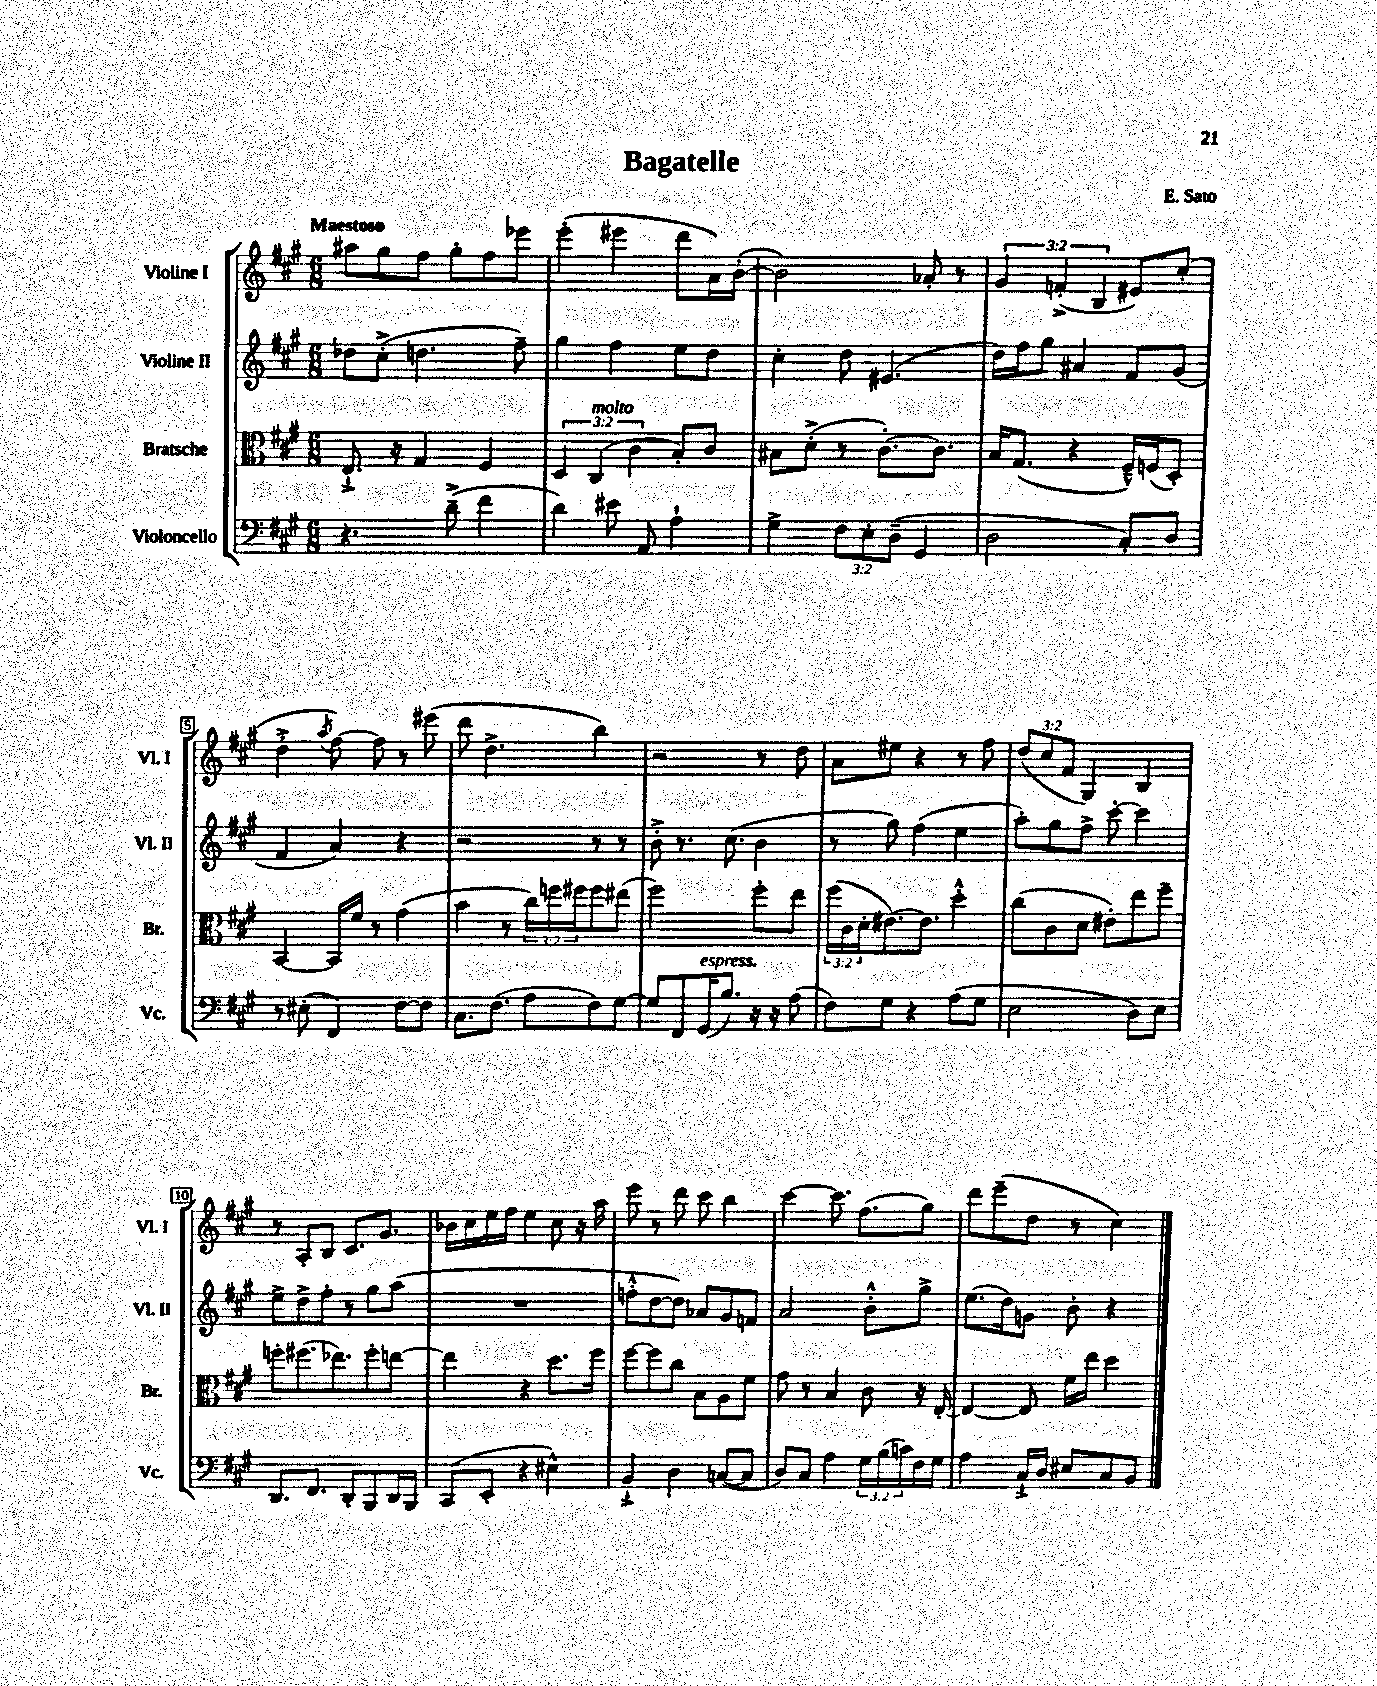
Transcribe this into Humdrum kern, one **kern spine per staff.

**kern	**kern	**kern	**kern
*staff4	*staff3	*staff2	*staff1
*clefF4	*clefC3	*clefG2	*clefG2
*k[f#c#g#]	*k[f#c#g#]	*k[f#c#g#]	*k[f#c#g#]
*M6/8	*M6/8	*M6/8	*M6/8
4.r	8.E`^/	8dd-\L	8aa#\L
.	.	(8cc#'^\J	8gg#\
.	16r	.	.
.	4G#/	4.dd\	8ff#\J
(8d~^\	.	.	8gg#'\L
4f#\	4F#/	.	8ff#\
.	.	8ff#~\)	8eee-\J
=	=	=	=
4d\)	6D/	4gg#\	(4eee'\
.	(6C#/	.	.
8e#\	.	4ff#\	4eee#\
.	6c#\	.	.
8AA/	.	.	.
4A`\	8B'/L)	8ee\L	8ddd\L
.	8c#/J	8dd\J	16a\L)
.	.	.	([16b'\JJ
=	=	=	=
4G#^\	8B#\L	4cc#'\	2b\])
.	(8d'^\J	.	.
12F#\L	8r	8dd\	.
12E'\	.	.	.
.	[8.c#'\L)	(4.e#/	.
(12D~\J	.	.	.
4GG#/	.	.	8a-'/
.	8.c#\]J	.	.
.	.	.	8r
=	=	=	=
2D\	16B/LK	16dd\LL)	6g#/
.	(8.G#/J	16ff#\J	.
.	.	8gg#\J	.
.	.	.	(6f'^/
.	4r	4a#/	.
.	.	.	6B/
8C#'/L)	16F#~^^/LL)	8f#/L	8e#/L)
.	(16F/J	.	.
8D/J	8D'/J)	(8g#/J	(8cc#'/J
=	=	=	=
8r	[4BB/	4f#/	4dd'^\
(8E#'\	.	.	.
.	.	.	8qaa/
4FF#/)	16BB/]LL	4a/)	[8ff#\)
.	16f#/JJ	.	.
.	8r	.	8ff#\]
[8F#\L	(4g#\	4r	8r
8F#\]J	.	.	(8eee#\
=	=	=	=
8.C#\L	4b\	2r	8ddd\
.	.	.	4.dd^\
(8.F#\J	.	.	.
.	8r	.	.
8A\L	24cc#\LL)	.	.
.	24ff\	.	.
.	24ff#\J	.	.
8F#\)	8ff#\	8r	4bb\)
[8G#\J	(8ee#\J	8r	.
=	=	=	=
8G#/]L	2ff#\)	8b'^\	2r
8FF#/	.	8.r	.
(16GG#/K	.	.	.
8.B/J)	.	(8.cc#\	.
16r	8ff#'\L	4b\	8r
16r	.	.	.
(8A\	8ee\J	.	8dd\
=	=	=	=
8F#\L)	(24ff#\LL	8r	8a\L
.	24c#\	.	.
.	24d'\J	.	.
8G#\J	[8.e#\)	8gg#\)	8ee#\J
4r	.	(4ff#\	4r
.	8.e#\]J	.	.
(8A\L	4dd'^^\	4ee\	8r
8G#\J	.	.	8ff#\
=	=	=	=
2E\	(8cc#\L	8aa'\L)	(12dd/L
.	.	.	12cc#/
.	8c#\	8gg#\	.
.	.	.	12f#/J
.	8d\J	8ff#^\J	4G#/)
.	8e#'\L)	[8ccc#'\	.
8D\L)	8ee\	4ccc#\]	4B/
8E\J	8ff#~\J	.	.
=	=	=	=
8.DD/L	8ff'\L	8ee^\L	8r
.	(8.ff#\	8dd^\	8A'/L
8.FF#/J	.	.	.
.	.	8ff#'\J	8B/J
.	8.ee-\)	.	.
8DD'/L	.	8r	8.c#/L
8BBB/	8ff#'\	8gg#\L	.
.	.	.	8.g#/J
16DD/L	[8ee\J	(8aa\J	.
16BBB/JJ	.	.	.
=	=	=	=
(8CC#/L	4ee\]	2.r	16b-\LL
.	.	.	16cc#\
8EE'/J	.	.	16ee\
.	.	.	16ff#\JJ
4r	4r	.	4ee\
4E#^^\)	8.dd\L	.	8cc#\
.	.	.	16r
.	16ff#\Jk	.	16aa\
=	=	=	=
4BB`^/	[8ff#\L	8ff'^^\L	8eee\
.	8ff#\]	[8dd\	8r
4D\	8cc#\J	8dd\]J)	8ddd\
.	8B\L	8a-/L	8ccc#\
([8C/L	8A\	8g#/	4bb\
8C/]J	8f#\J	8f/J	.
=	=	=	=
8D/L)	8g#\	2a/	[4ccc#\
8C#/J	8r	.	.
4A\	4B/	.	8.ccc#\]
.	.	.	(8.ff#\L
24G#\LL	8c#\	8b'^^\L	.
(24B\	.	.	.
24c\)	.	.	.
16F#\	16r	8gg#^\J	8gg#\J)
16G#\JJ	[16E'/	.	.
=	=	=	=
4A\	4E/_	(8.ee\L	8ddd\L
.	.	.	(8eee~\
.	.	16dd\k)	.
16C#`^/LL	8E/]	8g\J	8dd\J
16D/JJ	.	.	.
8E#/L	16f#\LL	8b'\	8r
.	16ee\JJ	.	.
8C#/	4dd\	4r	4cc#\)
8BB/J	.	.	.
==	==	==	==
*-	*-	*-	*-
